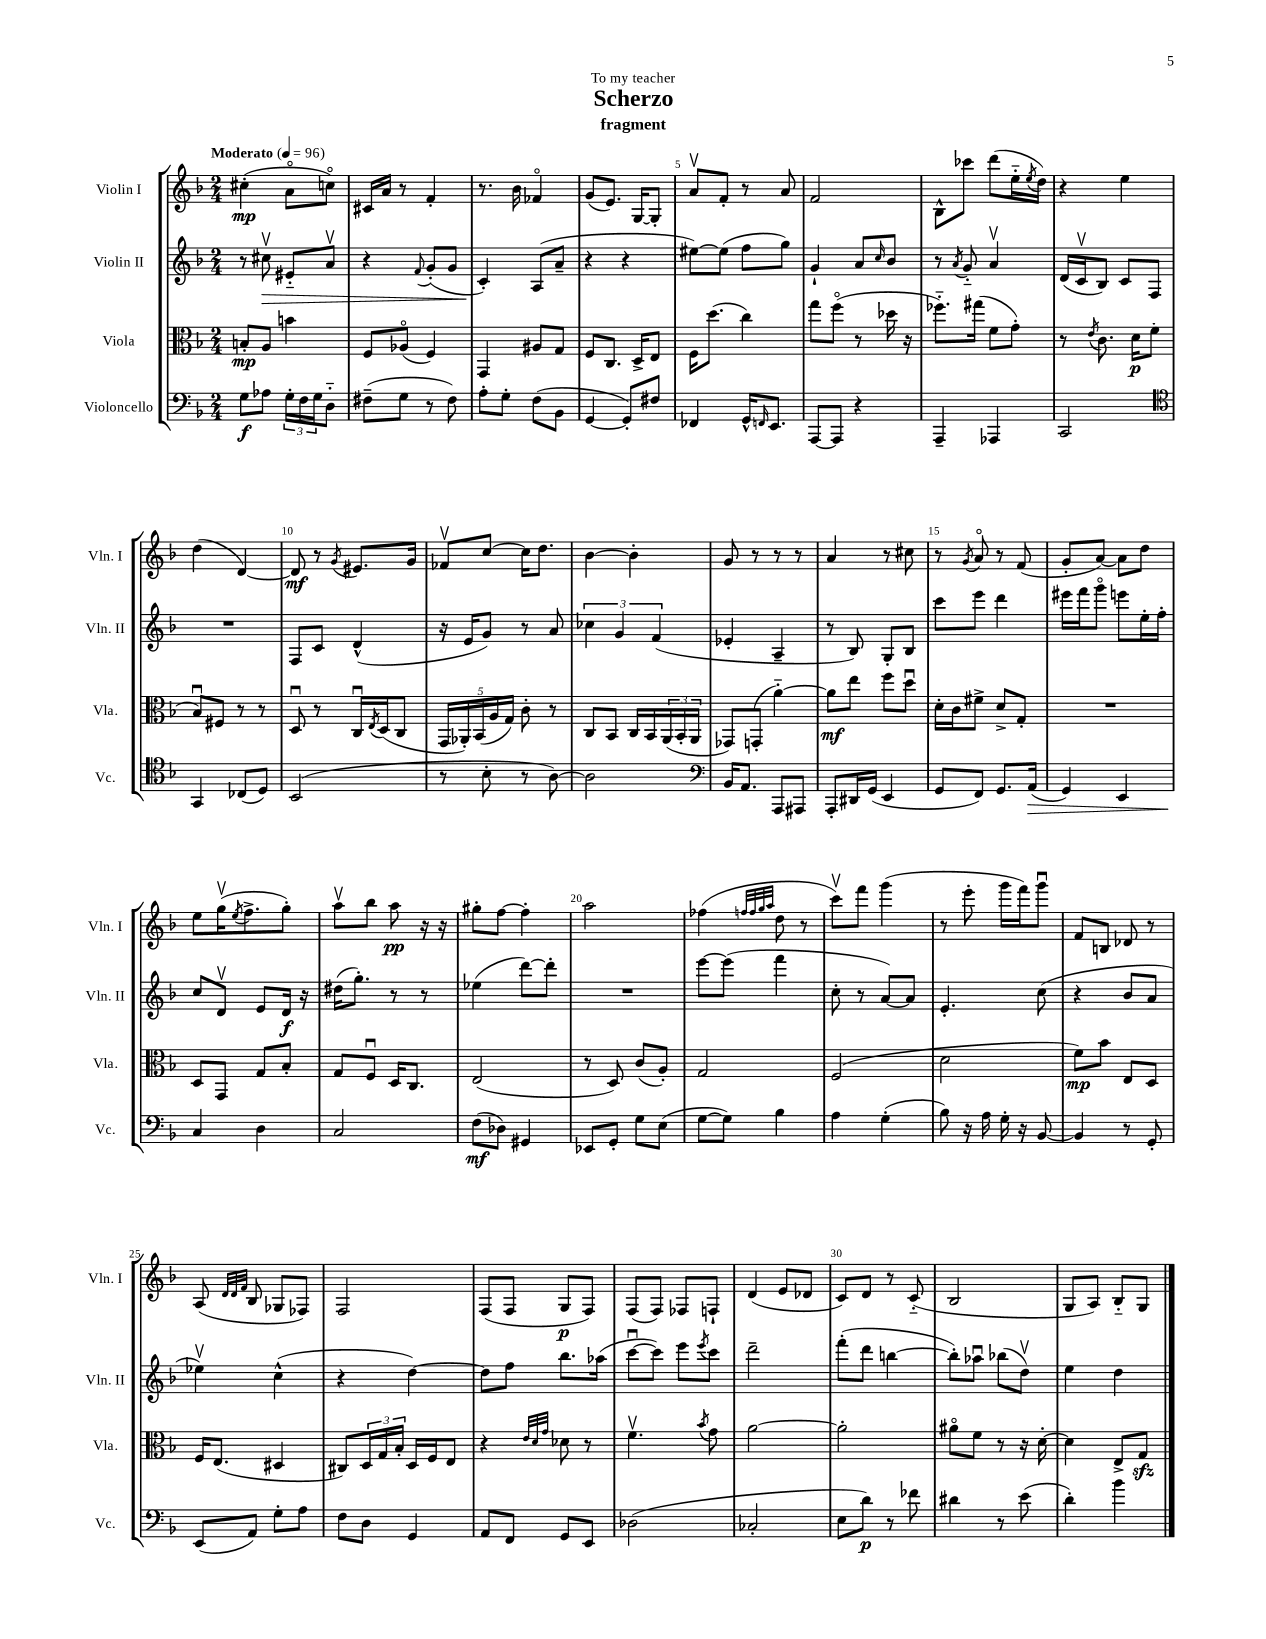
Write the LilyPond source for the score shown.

\header { title = "Scherzo" subtitle = "fragment" dedication = "To my teacher" }
<<
\new StaffGroup <<
\new Staff = "s0" \with { instrumentName = "Violin I" shortInstrumentName = "Vln. I" } {
    \clef treble \key f \major \numericTimeSignature \time 2/4 \tempo "Moderato" 4 = 96
    cis''4-.\mp( a'8\flageolet c''8\flageolet) |
    cis'16 a'16 r8 f'4-. |
    r8. bes'16 fes'4\flageolet |
    g'8( e'8.) g16~ g8-. |
    a'8\upbow f'8-. r8 a'8 |
    f'2 |
    bes8-^ ces'''8 d'''8( e''16-_ \acciaccatura { e''8 } d''16) |
    r4 e''4 |
    d''4( d'4~) |
    d'8\mf r8 \acciaccatura { g'8 } eis'8. g'16 |
    fes'8\upbow c''8~ c''16 d''8. |
    bes'4~ bes'4-. |
    g'8 r8 r8 r8 |
    a'4 r8 cis''8 |
    r8 \acciaccatura { g'8 } a'8\flageolet r8 f'8( |
    g'8-. a'8~) a'8 d''8 |
    e''8 g''16\upbow( \acciaccatura { e''8 } f''8.-> g''8-.) |
    a''8\upbow bes''8 a''8\pp r16 r16 |
    gis''8-. f''8~ f''4-. |
    a''2 |
    fes''4( \grace { f''32 f''32 g''32 a''32 } d''8 r8 |
    c'''8\upbow) f'''8 g'''4( |
    r8 e'''8-. g'''16 f'''16) g'''8\downbow |
    f'8 b8 des'8 r8 |
    a8( \grace { d'32 d'32 f'32 } bes8 ges8 fes8) |
    f2 |
    f8( f8 g8\p f8) |
    f8( f8) fes8 f8-! |
    d'4( e'8 des'8 |
    c'8) d'8 r8 c'8-_( |
    bes2 |
    g8 a8) bes8-_ g8 \bar "|." |
}
\new Staff = "s1" \with { instrumentName = "Violin II" shortInstrumentName = "Vln. II" } {
    \clef treble \key f \major \numericTimeSignature \time 2/4
    r8 cis''8\upbow\> eis'8-_ a'8\upbow |
    r4 \appoggiatura { f'8 } g'8-.( g'8 |
    c'4-.\!) a8( a'8-- |
    r4 r4 |
    eis''8~) eis''8( f''8 g''8) |
    g'4-! a'8 \grace { c''16 } bes'8 |
    r8 \acciaccatura { a'8 } g'8-_ a'4\upbow |
    d'16( c'16\upbow bes8) c'8 f8 |
    R2 |
    f8 c'8 d'4-^( |
    r16 e'16 g'8) r8 a'8 |
    \tuplet 3/2 { ces''4 g'4 f'4( } |
    ees'4-. a4-- |
    r8 bes8) g8-. bes8 |
    c'''8 e'''8 d'''4 |
    eis'''16 f'''16 g'''8\flageolet e'''8 e''16-. f''16-. |
    c''8 d'8\upbow e'8 d'16\f r16 |
    dis''16( g''8.-.) r8 r8 |
    ees''4( d'''8~) d'''8-. |
    R2 |
    e'''8~ e'''8( f'''4 |
    c''8-. r8 a'8~) a'8 |
    e'4.-. c''8( |
    r4 bes'8 a'8 |
    ees''4\upbow) c''4-^( |
    r4 d''4~) |
    d''8 f''8 bes''8. aes''16( |
    c'''8~\downbow c'''8) e'''8 \acciaccatura { e'''8 } c'''8 |
    d'''2-- |
    f'''8-.( d'''8 b''4~ |
    b''8-.) aes''8\downbow bes''8( d''8\upbow) |
    e''4 d''4 \bar "|." |
}
\new Staff = "s2" \with { instrumentName = "Viola" shortInstrumentName = "Vla." } {
    \clef alto \key f \major \numericTimeSignature \time 2/4
    b8-.\mp a8 b'4 |
    f8 aes8\flageolet( f4) |
    g,4 ais8 g8 |
    f8 c8. d16-> e8 |
    f16 d''8.( c''4) |
    g''8 f''8\flageolet( r8 des''16 r16 |
    fes''8.-_) gis''16( f'8 g'8-.) |
    r8 \acciaccatura { e'8 } c'8. d'16\p f'8( |
    bes8\downbow) fis8 r8 r8 |
    d8\downbow r8 c16\downbow \acciaccatura { e8 } d16( c8 |
    \tuplet 5/4 { g,16 aes,16-.) bes,16( a16 g16) } c'8-. r8 |
    c8 bes,8 c16 bes,16 \tuplet 3/2 { a,16( bes,16-. a,16 } |
    ges,8) g,8-.( a'4~-_) |
    a'8\mf e''8 f''8 d''8\downbow |
    d'16-. c'16 fis'8-> d'8-> g8-. |
    R2 |
    d8 g,8 g8 bes8-. |
    g8 f8\downbow d16 c8. |
    e2( |
    r8 d8) c'8( a8-.) |
    g2 |
    f2( |
    d'2 |
    f'8\mp) bes'8 e8 d8 |
    f16 e8.( dis4 |
    cis8) \tuplet 3/2 { d16 g16 bes16-. } d16 f16 e8 |
    r4 \grace { e'32 d'32 g'32 } des'8 r8 |
    f'4.\upbow \acciaccatura { bes'8 } g'8 |
    a'2~ |
    a'2-. |
    ais'8\flageolet f'8 r8 r16 d'16~-. |
    d'4 e8-> g8\sfz \bar "|." |
}
\new Staff = "s3" \with { instrumentName = "Violoncello" shortInstrumentName = "Vc." } {
    \clef bass \key f \major \numericTimeSignature \time 2/4
    g8\f aes8 \tuplet 3/2 { g16-. f16 g16 } d8-_ |
    fis8--( g8 r8 fis8) |
    a8-. g8-. f8( bes,8 |
    g,4~ g,8-.) fis8 |
    fes,4 g,16-^ \grace { f,16 } e,8. |
    a,,8~ a,,8 r4 |
    a,,4-- aes,,4 |
    c,2 |
    \clef tenor g,4 ces8( d8) |
    bes,2( |
    r8 bes8-. r8 a8~) |
    a2 |
    \clef bass bes,16 a,8. a,,8 ais,,8 |
    a,,8-. dis,16 g,16( e,4 |
    g,8 f,8) g,8. a,16\>( |
    g,4) e,4 |
    c4\! d4 |
    c2 |
    f8\mf( des8) gis,4 |
    ees,8 g,8-. g8 e8( |
    g8~ g8) bes4 |
    a4 g4-.( |
    bes8) r16 a16 g16-. r16 bes,8~ |
    bes,4 r8 g,8-. |
    e,8( a,8) g8-. a8 |
    f8 d8 g,4 |
    a,8 f,8 g,8 e,8 |
    des2( |
    ces2-. |
    e8 d'8\p) r8 fes'8 |
    dis'4 r8 e'8( |
    d'4-.) bes'4 \bar "|." |
}
>>
>>
\layout { \context { \Score \override BarNumber.break-visibility = ##(#f #t #t) barNumberVisibility = #(every-nth-bar-number-visible 5) } }
